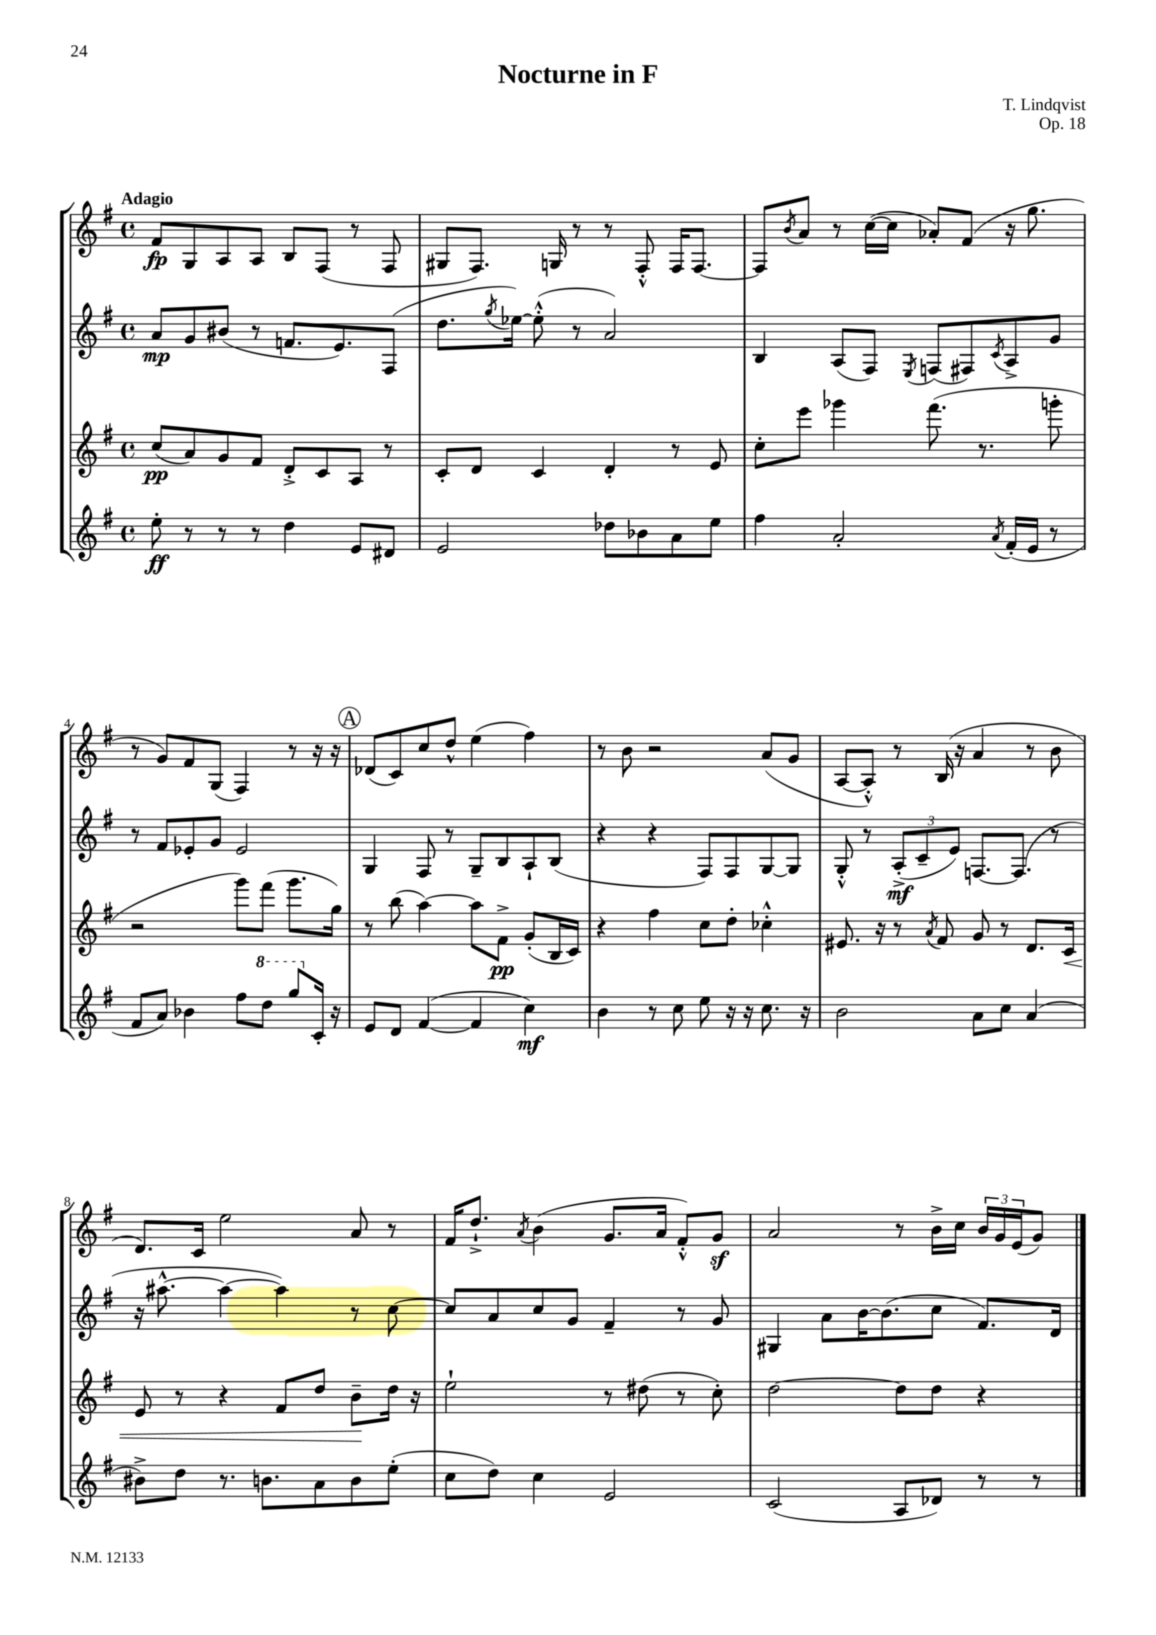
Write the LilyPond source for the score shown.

\header { title = "Nocturne in F" composer = "T. Lindqvist" opus = "Op. 18" }
<<
\new StaffGroup <<
\new Staff = "s0" {
    \clef treble \key g \major \defaultTimeSignature \time 4/4 \tempo "Adagio"
    fis'8\fp g8 a8 a8 b8 fis8( r8 fis8 |
    gis8 fis8.) g16 r8 r8 fis8-.-^ fis16 fis8.~ |
    fis8 \acciaccatura { b'8 } a'8 r8 c''16~( c''16 aes'8-.) fis'8( r16 g''8. |
    r8 g'8) fis'8 g8( fis4) r8 r16 r16 |
    \mark \markup { \circle "A" } des'8( c'8) c''8 d''8-^ e''4( fis''4) |
    r8 b'8 r2 a'8( g'8 |
    a8~ a8-.-^) r8 b16( r16 a'4 r8 b'8 |
    d'8.) c'16 e''2 a'8 r8 |
    fis'16 d''8.-!-> \acciaccatura { a'8 } b'4( g'8. a'16 fis'8-.-^) g'8\sf |
    a'2 r8 b'16-> c''16 \tuplet 3/2 { b'16 g'16 e'16( } g'8) \bar "|." |
}
\new Staff = "s1" {
    \clef treble \key g \major \defaultTimeSignature \time 4/4
    a'8\mp g'8 bis'8( r8 f'8. e'8.) fis8( |
    d''8. \acciaccatura { g''8 } ees''16~) ees''8-.-^( r8 a'2) |
    b4 a8( fis8) \acciaccatura { e8 } f8( fis8) \acciaccatura { c'8 } a8-> g'8 |
    r8 fis'8 ees'8-. g'8 ees'2 |
    \mark \markup { \circle "A" } g4 fis8 r8 g8-- b8 a8-! b8( |
    r4 r4 fis8) fis8 g8~ g8 |
    g8-.-^ r8 \tuplet 3/2 { a8-.->\mf( c'8-- e'8) } f8.~ f8.( r8 |
    r16 ais''8.~-^ ais''4~ ais''4) r8 c''8~ |
    c''8 a'8 c''8 g'8 fis'4-- r8 g'8 |
    gis4 a'8 b'16~ b'8.( c''8 fis'8.) d'16 \bar "|." |
}
\new Staff = "s2" {
    \clef treble \key g \major \defaultTimeSignature \time 4/4
    c''8\pp( a'8) g'8 fis'8 d'8-.-> c'8 a8 r8 |
    c'8-. d'8 c'4 d'4-. r8 e'8 |
    c''8-. e'''8 ges'''4 fis'''8.( r8. g'''8-. |
    r2 g'''8) fis'''8( g'''8. g''16) |
    \mark \markup { \circle "A" } r8 b''8( a''4~) a''8 fis'8->\pp g'8-.( b16 c'16) |
    r4 fis''4 c''8 d''8-. ces''4-.-^ |
    eis'8. r16 r8 \acciaccatura { a'8 } fis'8 g'8 r8 d'8. c'16\< |
    e'8 r8 r4 fis'8 d''8 b'8--\! d''16 r16 |
    e''2-! r8 dis''8( r8 c''8-.) |
    d''2~ d''8 d''8 r4 \bar "|." |
}
\new Staff = "s3" {
    \clef treble \key g \major \defaultTimeSignature \time 4/4
    e''8-.\ff r8 r8 r8 d''4 e'8 dis'8 |
    e'2 des''8 bes'8 a'8 e''8 |
    fis''4 a'2-. \acciaccatura { a'8 } fis'16-.( e'16 r8 |
    fis'8 a'8) bes'4 fis''8 \ottava #1 d'''8 g'''8 \ottava #0 c'16-. r16 |
    \mark \markup { \circle "A" } e'8 d'8 fis'4~( fis'4 c''4\mf) |
    b'4 r8 c''8 e''8 r16 r16 c''8. r16 |
    b'2 a'8 c''8 a'4( |
    bis'8->) d''8 r8. b'8. a'8 b'8 e''8-.( |
    c''8 d''8) c''4 e'2 |
    c'2( a8 des'8) r8 r8 \bar "|." |
}
>>
>>
